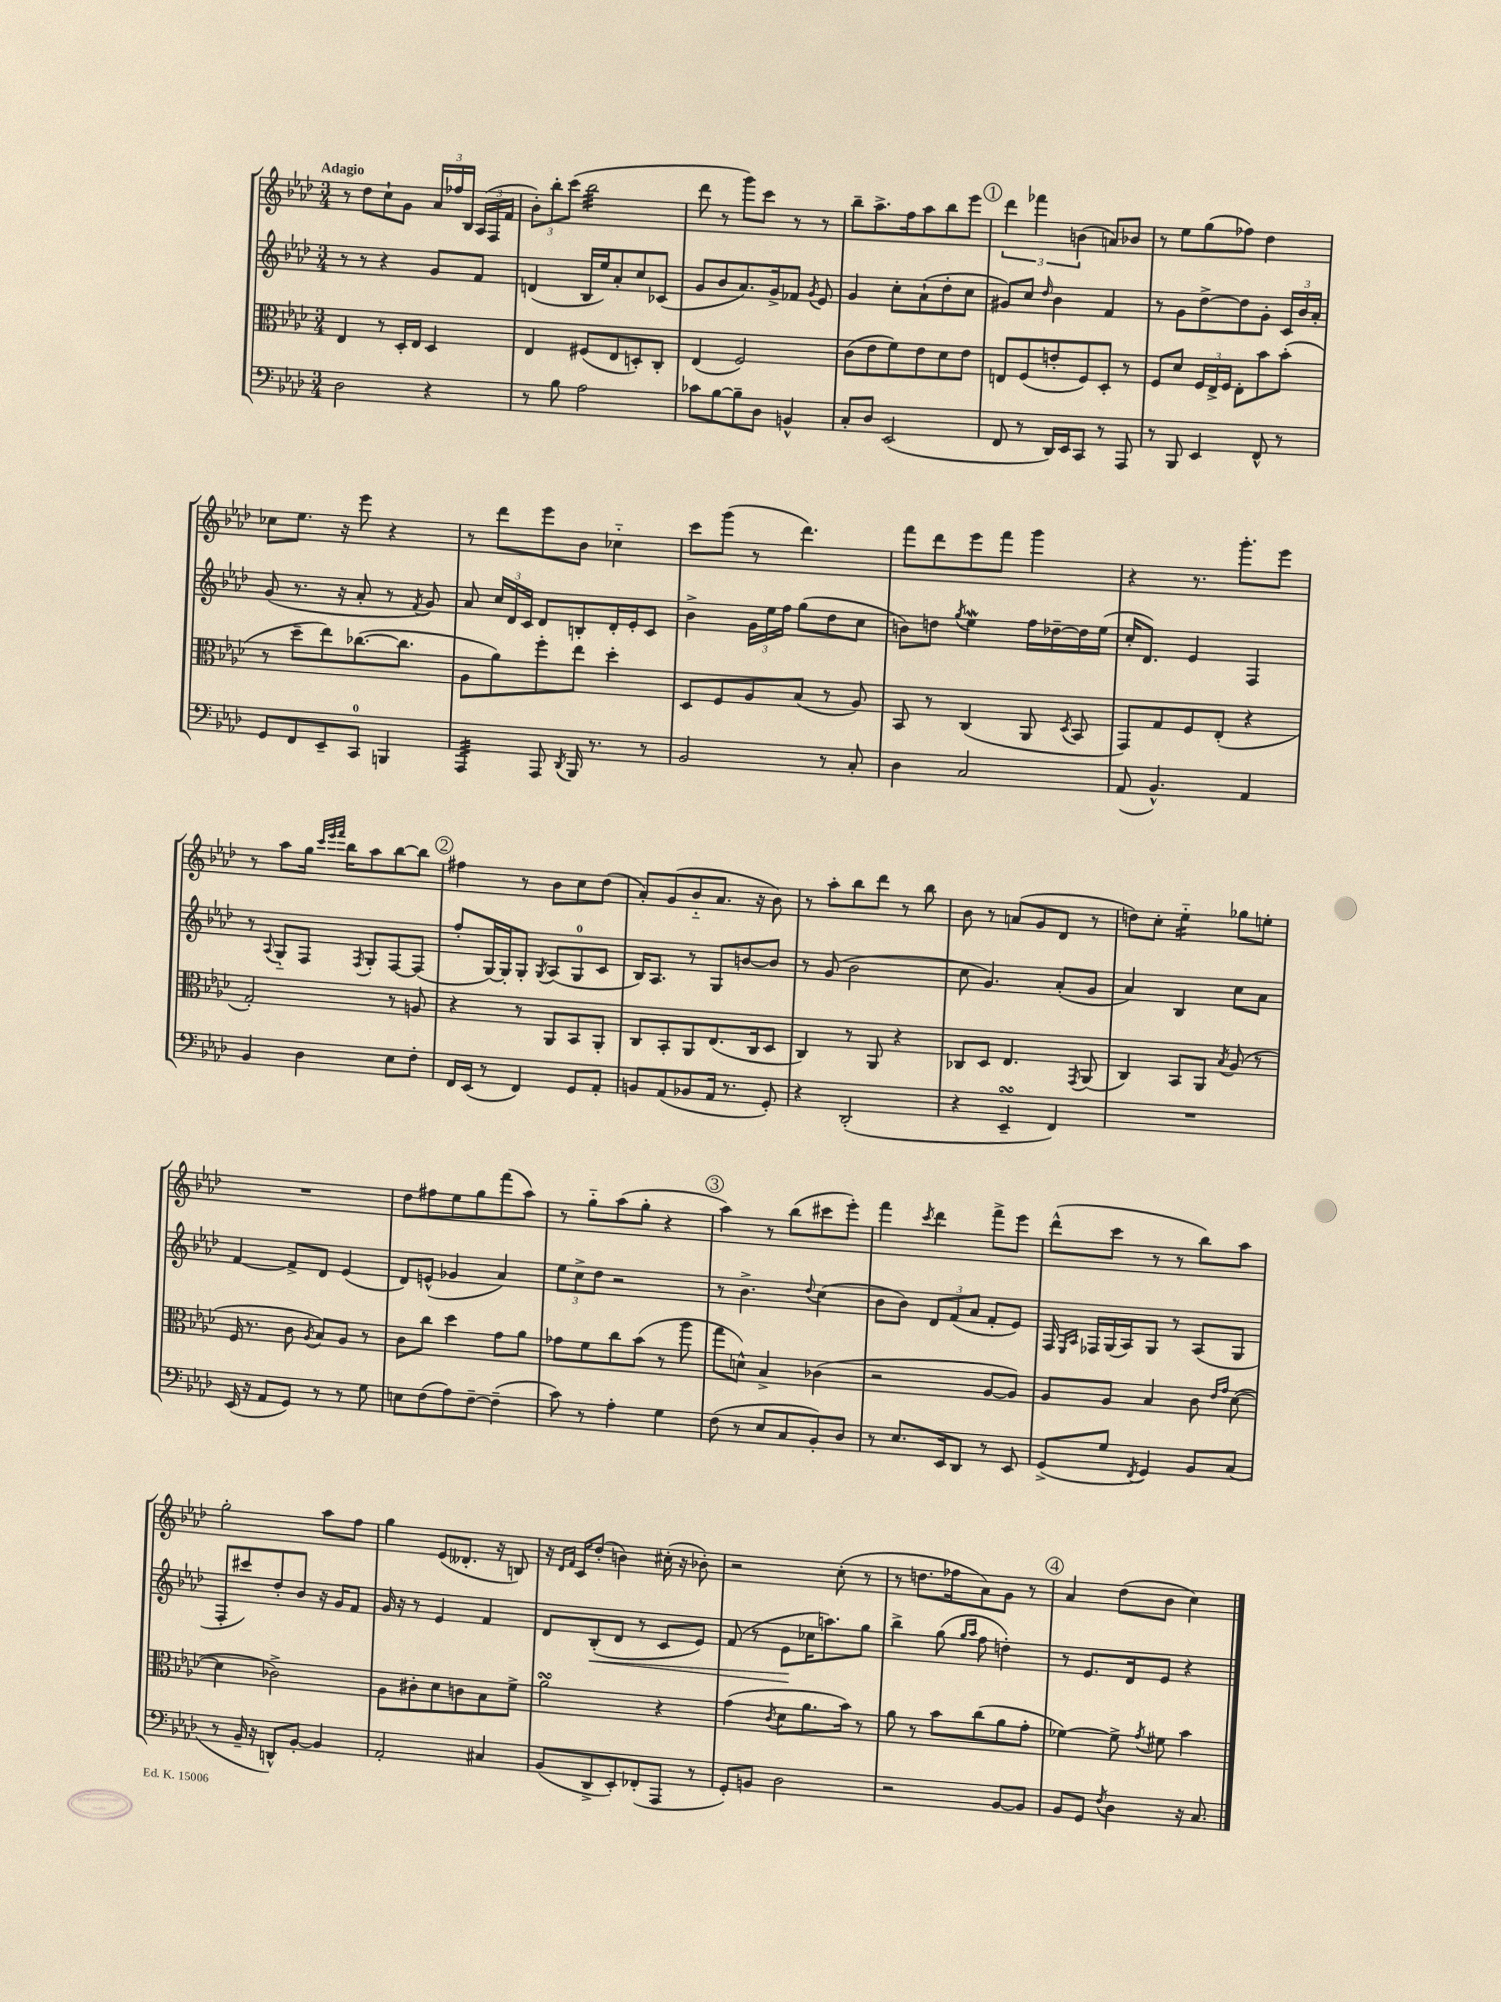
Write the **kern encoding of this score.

**kern	**kern	**kern	**kern
*staff4	*staff3	*staff2	*staff1
*clefF4	*clefC3	*clefG2	*clefG2
*k[b-e-a-d-]	*k[b-e-a-d-]	*k[b-e-a-d-]	*k[b-e-a-d-]
*M3/4	*M3/4	*M3/4	*M3/4
2D-	4E-	8r	8r
.	.	8r	8dd-
.	8r	4r	8cc`
.	16D-'	.	8g
.	16E-	.	.
4r	4D-	8g	24a-
.	.	.	24ff-
.	.	.	24B-
.	.	8f	(24A-
.	.	.	24F
.	.	.	24f
=	=	=	=
8r	4E-	(4d	12b-')
.	.	.	12bb-'
8B-	.	.	.
.	.	.	(12ccc
2A-	(8F#	16B-	2bb-
.	.	16ee-)	.
.	8E-	8a-'	.
.	8D')	8cc	.
.	8C'	(8c-	.
=	=	=	=
8c-	(4E-	8g	8ddd-
[8B-	.	8b-	8r
8B-~]	2F)	8.a-)	8ggg)
8D-	.	.	8ccc
.	.	16g^	.
4BB^^	.	8f-	8r
.	.	8qg	.
.	.	8e-	8r
=	=	=	=
8C'	(8c	4g	8bb-~
8D-	8e-	.	8.aa-^
(2EE-	8f)	8cc'	.
.	.	.	16ff
.	8e-	(8a-`	8aa-
.	8d-	8dd-'	8bb-
.	8e-	8cc	8eee-
=	=	=	=
8FF	8E	8g#)	6ddd-
8r	(8F	8cc	.
.	.	.	6fff-
.	.	16qqdd-	.
16DD-)	8e'	4b-	.
16EE-	.	.	.
.	.	.	(6b
8CC	8F)	.	.
8r	8D-'	4f	8a)
8AAA-	8r	.	8b-
=	=	=	=
8r	8F	8r	8r
8BBB-	8d-	8g	8ee-
4EE-	24F	[8dd-^	(8gg
.	24E-^	.	.
.	24F	.	.
.	8E-'	8dd-]	8ff-)
8FF^^	8b-	8g'	4dd-
8r	(8b-'	24c	.
.	.	24b-	.
.	.	24a-'	.
=	=	=	=
8GG	8r	(8g	8cc-
8FF	8dd-~	8.r	8.ee-
8EE-~	8ee-)	.	.
.	.	16r	16r
8CC	([8.cc-	8a-'	8eee-
4BBB	.	8r	4r
.	8.cc-]	.	.
.	.	8qf	.
.	.	8g)	.
=	=	=	=
4AAA-	8A-	8a-	8r
.	8a-)	24cc	8ddd-
.	.	24d-	.
.	.	24c	.
8AAA-	8ff'	8d-	8eee-
8qDD-	.	.	.
16BBB-	8ee-	8B'	8b-
8.r	.	.	.
.	4dd-'	16d-'	4cc-'~
.	.	16e-'	.
8r	.	8c	.
=	=	=	=
2BB-	8D-	4b-^	8ccc
.	8F	.	(8ggg
.	8A-	24g	8r
.	.	24ee-	.
.	.	24ff	.
.	(8B-	(8gg	4.ddd-)
8r	8r	8dd-	.
8C'	8A-)	8cc	.
=	=	=	=
4D-	8BB-	8b)	8fff
.	8r	8dd	8ddd-
.	.	8qgg	.
2C	(4C	4ee-	8eee-
.	.	.	8fff
.	8AA-	16ff	4ggg
.	.	[16dd-~	.
.	8qD-	.	.
.	8BB-	16dd-]	.
.	.	(16ee-	.
=	=	=	=
(8AA-	8GG)	16cc'	4r
.	.	8.d-)	.
4.BB-^^)	8G	.	.
.	8F	4e-	8.r
.	(8E-'	.	.
.	.	.	8.ggg'
4AA-	4r	4F	.
.	.	.	8eee-
=	=	=	=
4BB-	2G')	8r	8r
.	.	8qqA-	.
.	.	8G'~	8aa-
4D-	.	8F	16gg
.	.	.	32qqccc
.	.	.	32qqeee-
.	.	.	32qqfff
.	.	.	16bb-
.	.	8qF	.
.	.	8G'	8aa-
8E-	8r	[8F	[8bb-
8F'	8A	(8F]	8bb-]
=	=	=	=
16FF	4r	8ff'	4ff#
(16EE-	.	.	.
8r	.	[16G)	.
.	.	16G']	.
4FF)	8r	8G'	8r
.	.	8qG	.
.	8AA-	(8A-	8b-
8GG	8BB-	8G	8cc
8AA-'	8AA-'	8c	(8dd-
=	=	=	=
8BB	8C	16B-)	8a-')
.	.	8.A-	.
(8AA-	8BB-'	.	(8g
8BB-	8AA-	8r	8b-'~
16AA-	(8.E-	8G	8.a-
8.r	.	.	.
.	.	[8b	.
.	16C	.	16r
8GG')	8D-	8b]	8b-)
=	=	=	=
4r	4C)	8r	8r
.	.	(8g	8aa-'
(2DD-'	8r	2b-	8bb-
.	8AA-	.	8ddd-
.	4r	.	8r
.	.	.	8bb-
=	=	=	=
4r	8C-	8cc	8b-
.	8D-	4.g)	8r
4EE-~	4.E-	.	(8a
.	.	.	8g
4FF)	.	(8a-'	8d-
.	8qGG	.	.
.	(8AA-	8g	8r
=	=	=	=
2.r	4C)	4a-)	8dd)
.	.	.	8cc'
.	8BB-	4B-	4ee-'~
.	8AA-	.	.
.	8qB-	.	.
.	(8A-	8cc	8gg-
.	8r	8a-	8ee'
=	=	=	=
(16EE-	16F	[4f	2.r
16r	8.r	.	.
8AA-	.	.	.
8GG)	8c	8f^]	.
.	8qA-	.	.
8r	8B-)	8d-	.
8r	8A-	(4e-	.
8G	8r	.	.
=	=	=	=
8E	8c	8d-)	8dd-
(8F	8cc	(8e^^	8ff#
8A-)	4dd-	4g-	8ee-
[8F~	.	.	8gg
(4F~]	8g	4a-)	(8fff
.	8a-	.	8aa-)
=	=	=	=
8c)	8g-	12ee-	8r
.	.	12cc^	.
8r	8f	.	8gg'~
.	.	12dd-	.
4A-'	8cc	2r	(8aa-
.	(8b-	.	8gg'
4G	8r	.	4r
.	8aa-	.	.
=	=	=	=
(8F	8gg	8r	4aa-)
8r	8d^^)	4.b-^	.
8E-	4B-^	.	8r
8C	.	.	(8bb-
.	.	8qqdd-	.
8BB-')	(4c-	(4cc	8ccc#
8D-	.	.	8eee-')
=	=	=	=
8r	2r	8b-	4fff
8.E-	.	8b-)	.
.	.	.	8qccc
.	.	12d-	4ddd-
16EE-	.	.	.
.	.	(12f	.
8DD-	.	.	.
.	.	12a-	.
8r	[8A-	8f'	8fff^
8EE-	8A-])	8e-)	8eee-
=	=	=	=
(8GG^	8A-	16F	(8ddd-^^
.	.	16qqE-	.
.	.	16qqA-	.
.	.	16F-	.
8G	8A-	(16G	8ccc
.	.	16A-)	.
8qFF	.	.	.
4GG)	4B-	8G	8r
.	.	8r	8r
8BB-	8c	(8A-	8bb-)
.	16qqe-	.	.
.	16qqg	.	.
(8C	([8d-	8G	8aa-
=	=	=	=
8r	4d-]	8F'	2gg'
16BB-~	.	8ccc#)	.
16r	.	.	.
8DD^^)	2c-^)	8dd-'	.
[8BB-'	.	8b-	.
4BB-]	.	16r	8aa-
.	.	16g	.
.	.	8f	8ff
=	=	=	=
2AA-'	8A-	16g	4gg
.	.	16r	.
.	8c#'	8r	.
.	8d-	4e-	(8e-
.	8c	.	8.d--'
4C#	8B-	4f	.
.	.	.	16r
.	8f^	.	8B)
=	=	=	=
(8BB-	2a-	8d-	16r
.	.	.	16qqd-
.	.	.	16qqf
.	.	.	16c
8DD-^	.	(8B-'	(8dd-'
8EE-')	.	8d-	4b)
(8FF-'	.	8r	.
8AAA-	4r	8c	(16cc#'
.	.	.	16r
8r	.	8e-)	8b-')
=	=	=	=
8GG')	(4g	(8f	2r
8BB	.	8r	.
.	8qc	.	.
2D-	8d-	8e-	.
.	8.a-	16cc-	.
.	.	8.aa)	.
.	.	.	(8cc'
.	16b-)	.	.
.	8r	8gg	8r
=	=	=	=
2r	8a-	4bb-^	8r
.	8r	.	8.dd
.	8b-	(8gg	.
.	.	.	16ff-
.	.	16qqgg	.
.	.	16qqaa-	.
.	(8cc	8ff	8a-)
[8BB-	8a-	4dd')	8g
8BB-]	8g'	.	8r
=	=	=	=
8BB-	[4f-)	8r	4a-
8GG	.	8.e-	.
8qF	.	.	.
4D-	8f-^]	.	(8dd-
.	.	16d-	.
.	8qg	.	.
.	8f#	8e-	8b-
16r	4b-	4r	4cc)
8.C	.	.	.
==	==	==	==
*-	*-	*-	*-
